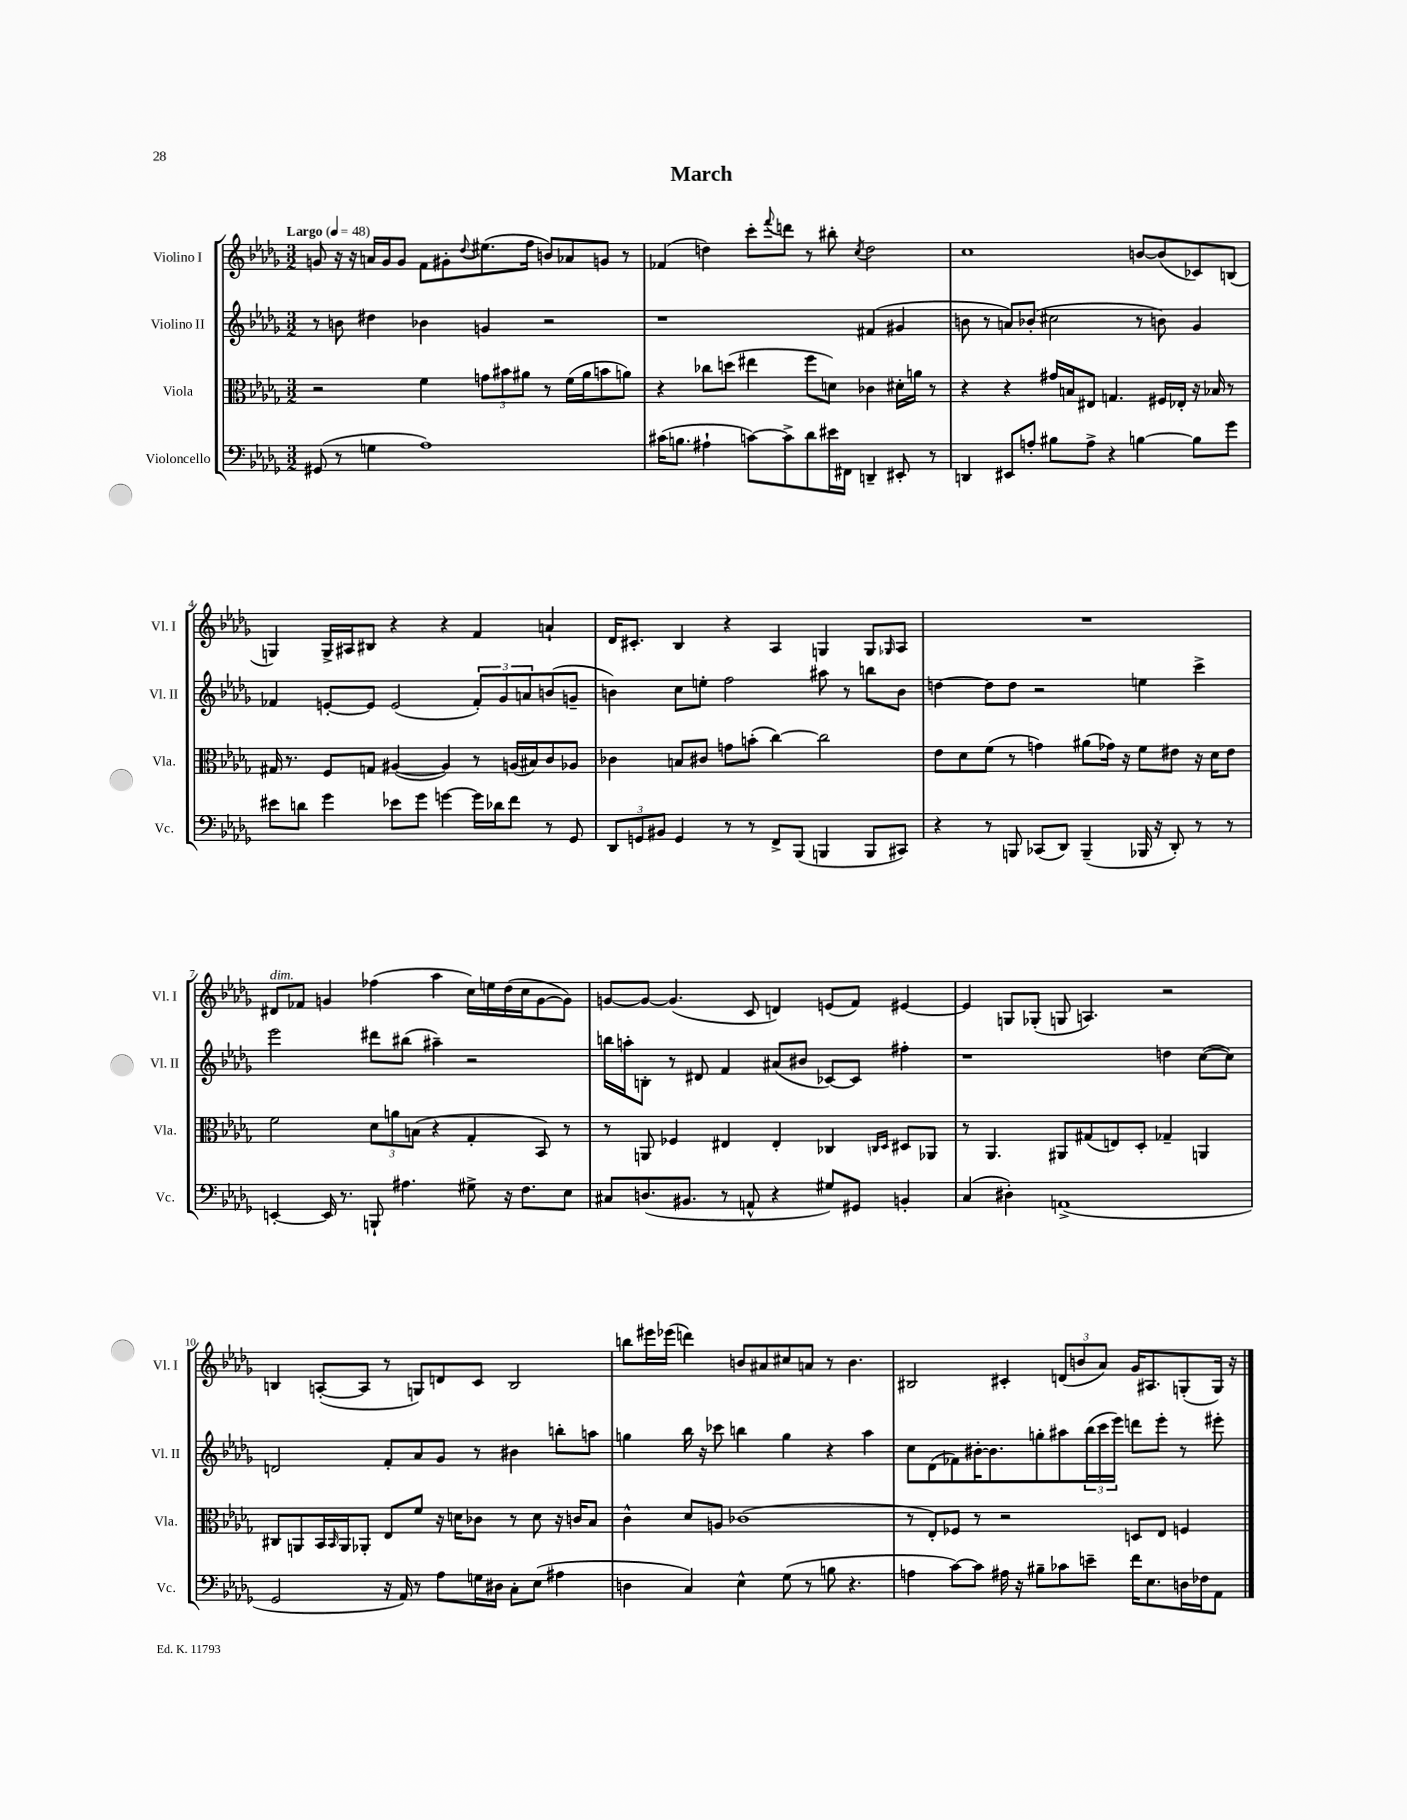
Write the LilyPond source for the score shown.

\header { title = "March" }
<<
\new StaffGroup <<
\new Staff = "s0" \with { instrumentName = "Violino I" shortInstrumentName = "Vl. I" } {
    \clef treble \key des \major \numericTimeSignature \time 3/2 \tempo "Largo" 4 = 48
    g'8 r16 r16 a'16 g'16 g'8 f'8 gis'8-. \appoggiatura { des''8 } eis''8.( f''16 b'8) aes'8 g'8 r8 |
    fes'4( d''4) c'''8-. \appoggiatura { f'''8 } d'''8 r8 bis''8-. \acciaccatura { c''8 } d''2 |
    c''1 b'8~ b'8( ces'8) b8( |
    g4) g16-> ais16 bis8 r4 r4 f'4 a'4-! |
    des'16 cis'8.-. bes4 r4 aes4 g4 g8 \grace { ges16 } aes8 |
    R1. |
    dis'8^\markup { \italic "dim." } fes'8 g'4 fes''4( aes''4 c''16) e''16 des''16( c''16 g'8~ g'8) |
    g'8~ g'8~ g'4.( c'8 d'4) e'8( f'8) eis'4~ |
    eis'4 g8 ges8-.( g8 a4.) r2 |
    b4 a8~-.( a8 r8 g8) d'8 c'8 b2 |
    b''8 eis'''16 ees'''16( d'''4) b'8 ais'8 cis''8 a'8 r8 b'4. |
    bis2 cis'4-. \tuplet 3/2 { d'8( b'8 aes'8) } ges'16 ais8. g8-.( g16) r16 \bar "|." |
}
\new Staff = "s1" \with { instrumentName = "Violino II" shortInstrumentName = "Vl. II" } {
    \clef treble \key des \major \numericTimeSignature \time 3/2
    r8 b'8 dis''4 bes'4 g'4 r2 |
    r1 fis'4( gis'4 |
    b'8 r8 a'8) bes'8-.( cis''2 r8 b'8) ges'4 |
    fes'4 e'8~-. e'8 e'2( \tuplet 3/2 { fes'8-.) ges'8 a'8 } b'8( g'8-- |
    b'4) c''8 e''8-. f''2 ais''8 r8 b''8 b'8 |
    d''4~ d''8 d''8 r2 e''4 c'''4-> |
    ees'''2 dis'''8 bis''8( ais''4--) r2 |
    b''16 a''16-. b8-. r8 dis'8 f'4 ais'8( bis'8 ces'8~) ces'8 fis''4-. |
    r1 d''4 c''8~( c''8) |
    d'2 f'8-. aes'8 ges'8 r8 bis'4 b''8-. a''8 |
    g''4 bes''16 r16 ces'''8 b''4 g''4 r4 aes''4 |
    c''8 des'8( fes'8) bis'16~-. bis'8. g''8-. ais''8 \tuplet 3/2 { bes''16( c'''16 ees'''16) } d'''8 ees'''8-. r8 eis'''8-. \bar "|." |
}
\new Staff = "s2" \with { instrumentName = "Viola" shortInstrumentName = "Vla." } {
    \clef alto \key des \major \numericTimeSignature \time 3/2
    r2 f'4 \tuplet 3/2 { g'8 bis'8 ais'8 } r8 f'16( ais'16 b'8 a'8) |
    r4 ces''8 d''8( eis''4 f''8 d'8) ces'4 dis'16-. a'16 r8 |
    r4 r4 gis'16 b16 eis8 g4. fis16 ees16-. r16 bes16 r8 |
    gis16 r8. f8 g8 ais4~( ais4) r8 a16( bis16) c'8 aes8 |
    ces'4 b8 cis'8 g'8 b'8-.( c''4~) c''2 |
    ees'8 des'8 f'8( r8 g'4) ais'8( ges'16) r16 f'8 eis'8 r16 des'16 eis'8 |
    f'2 \tuplet 3/2 { des'8 a'8 b8( } r4 ges4-. bes,8) r8 |
    r8 a,8 fes4 eis4 eis4-. ces4 \grace { c16 des16 } dis8 aes,8 |
    r8 aes,4. ais,8 gis8( e8) des8-. ges4-- a,4 |
    cis8 a,8 bes,16 \grace { bes,16 } a,16 aes,8-. ees8 f'8 r16 d'16 ces'8 r8 d'8 r16 c'16 bes8 |
    c'4-^ des'8 a8 ces'1( |
    r8 ees8-.) fes8 r8 r2 d8 ees8 f4 \bar "|." |
}
\new Staff = "s3" \with { instrumentName = "Violoncello" shortInstrumentName = "Vc." } {
    \clef bass \key des \major \numericTimeSignature \time 3/2
    gis,8( r8 g4 aes1) |
    cis'16( b8. ais4-! c'8~) c'8-> des'8 eis'16 fis,16 d,4-- eis,8-. r8 |
    d,4 eis,8 a8-. bis8 a8-> r4 b4~ b8 ges'8 |
    eis'8 d'8 ges'4 ees'8 ges'8 g'4~ g'16 des'16 f'8 r8 ges,8 |
    \tuplet 3/2 { des,8 g,8 bis,8 } g,4 r8 r8 f,8-> bes,,8( b,,4 b,,8 cis,8) |
    r4 r8 b,,8 ces,8( des,8) b,,4--( bes,,16 r16 des,8-.) r8 r8 |
    e,4~-. e,16 r8. b,,8-! ais4. gis8-> r16 f8. ees8 |
    cis8 d8.( bis,8. r8 a,8-^ r4 gis8) gis,8 b,4-. |
    c4( dis4-.) a,1->( |
    ges,2 r16 aes,16) r8 aes8 g16 dis16 c8-. ees8( ais4 |
    d4 c4) ees4-^ ges8( r8 b8 r4. |
    a4 c'8~) c'8 ais16 r16 bis8-- ces'8 e'8-- f'16 ees8. d16 fes16 aes,8 \bar "|." |
}
>>
>>
